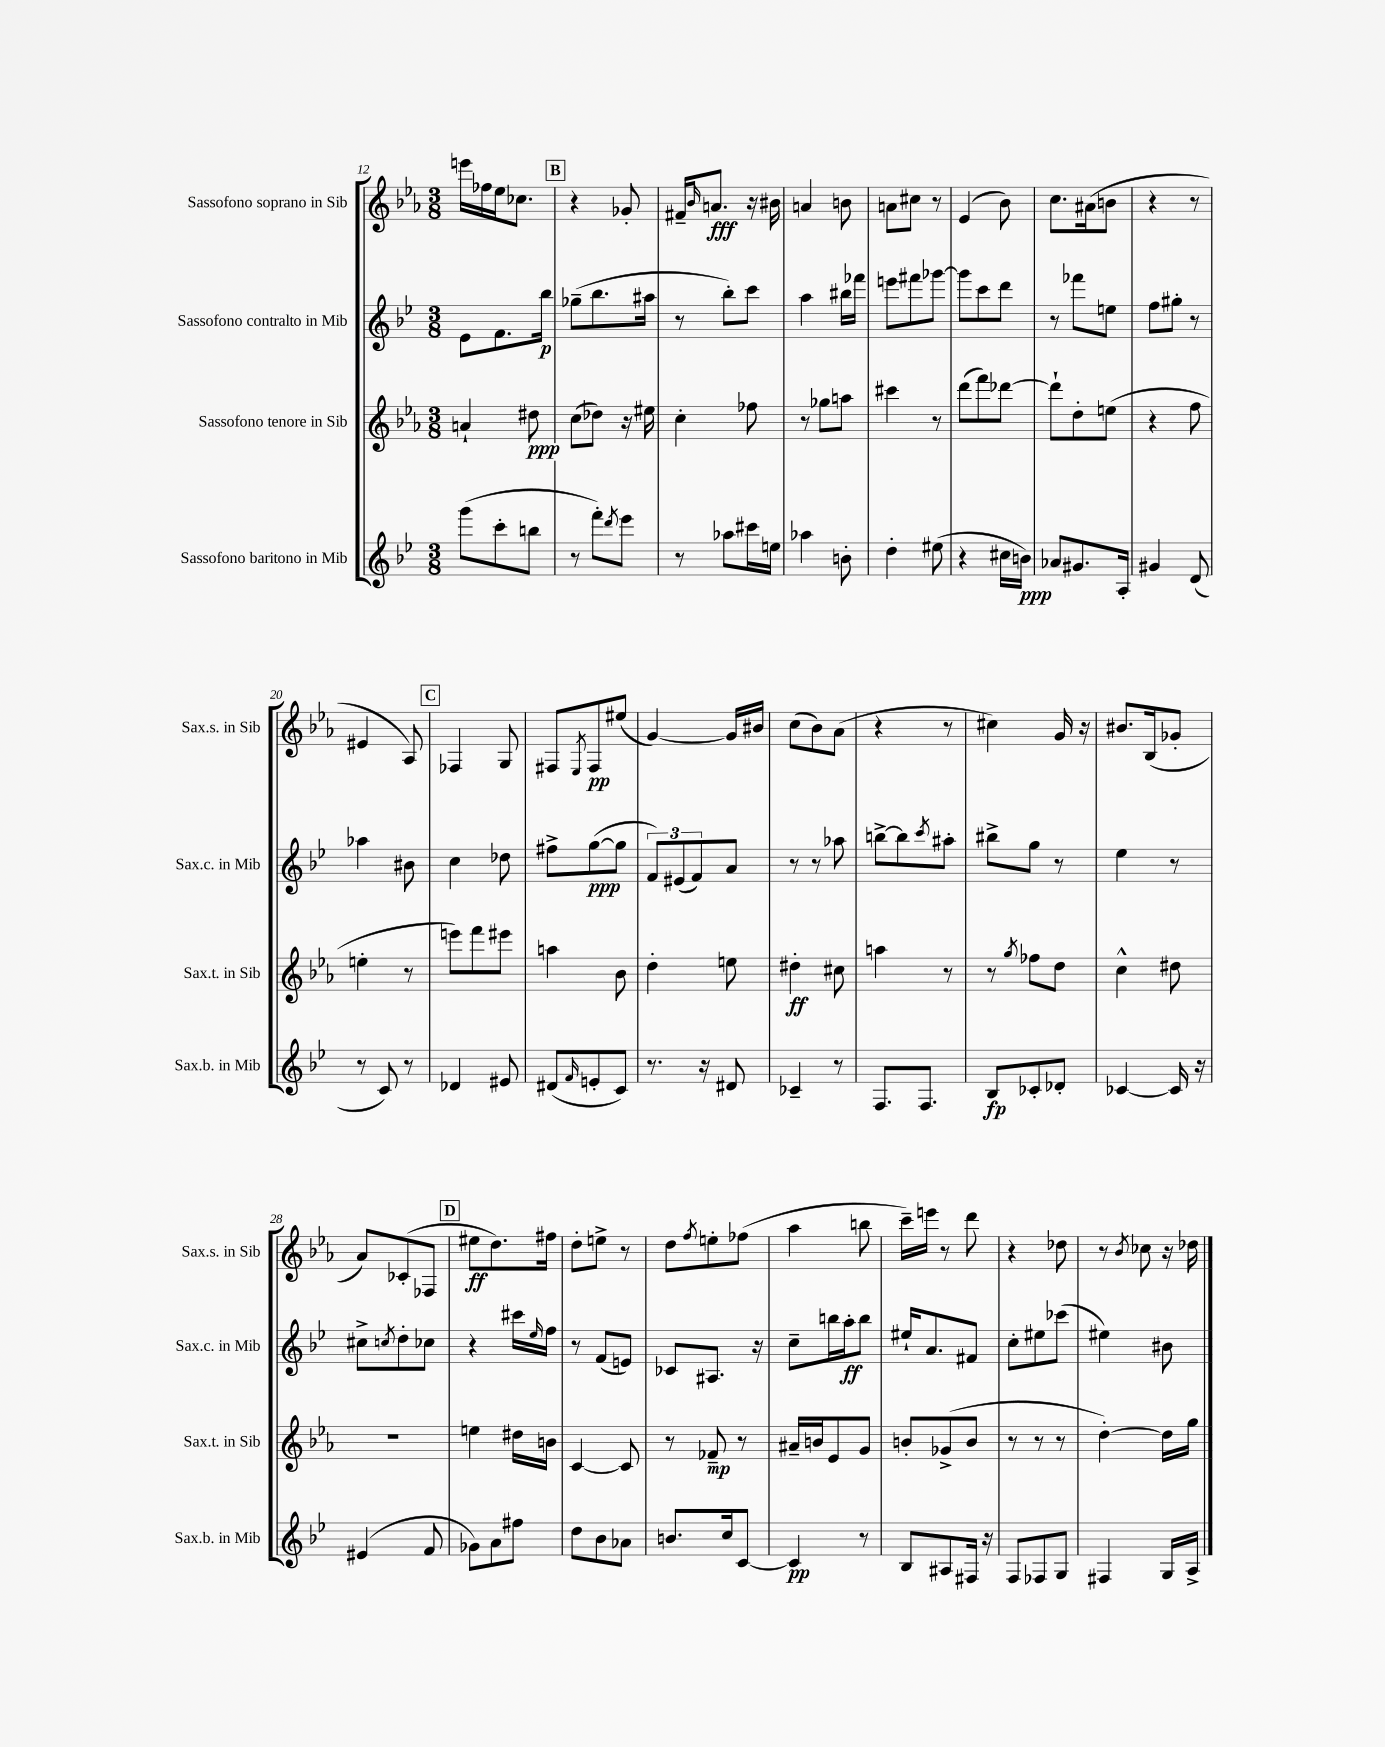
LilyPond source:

<<
\new StaffGroup <<
\new Staff = "s0" \with { instrumentName = "Sassofono soprano in Sib" shortInstrumentName = "Sax.s. in Sib" } {
    \clef treble \key ees \major \numericTimeSignature \time 3/8
    e'''16 fes''16 ees''16 ces''8. |
    \mark \markup { \box "B" } r4 ges'8-. |
    fis'16-- \grace { bes'16 } a'8.\fff r16 bis'16 |
    a'4 b'8 |
    a'8 cis''8 r8 |
    ees'4( bes'8) |
    c''8. ais'16( b'8 |
    r4 r8 |
    eis'4 aes8) |
    \mark \markup { \box "C" } fes4 g8 |
    fis8 \acciaccatura { ees8 } fis8\pp eis''8( |
    g'4~) g'16 bis'16 |
    c''8( bes'8) aes'8( |
    r4 r8 |
    cis''4) g'16 r16 |
    bis'8. bes16( ges'8-. |
    aes'8) ces'8-.( fes8 |
    \mark \markup { \box "D" } eis''8\ff d''8.) fis''16 |
    d''8-. e''8-> r8 |
    d''8 \acciaccatura { f''8 } e''8-. fes''8( |
    aes''4 b''8 |
    c'''16--) e'''16 r8 d'''8 |
    r4 des''8 |
    r8 \acciaccatura { bes'8 } ces''8 r16 des''16 \bar "|." |
}
\new Staff = "s1" \with { instrumentName = "Sassofono contralto in Mib" shortInstrumentName = "Sax.c. in Mib" } {
    \clef treble \key bes \major \numericTimeSignature \time 3/8
    ees'8 f'8. bes''16\p |
    \mark \markup { \box "B" } ges''8--( bes''8. ais''16 |
    r8 bes''8-.) c'''8 |
    a''4 bis''16 fes'''16 |
    e'''8 fis'''8 ges'''8~ |
    ges'''8 c'''8 d'''8 |
    r8 fes'''8 e''8 |
    f''8 gis''8-. r8 |
    aes''4 bis'8 |
    \mark \markup { \box "C" } c''4 des''8 |
    fis''8-> g''8~\ppp( g''8 |
    \tuplet 3/2 { f'8) eis'8( f'8) } a'8 |
    r8 r8 aes''8 |
    b''8~-> b''8 \acciaccatura { c'''8 } ais''8-. |
    bis''8-> g''8 r8 |
    ees''4 r8 |
    cis''8-> \acciaccatura { c''8 } d''8-. ces''8 |
    \mark \markup { \box "D" } r4 cis'''16 \grace { ees''16 } f''16 |
    r8 f'8( e'8) |
    ces'8 ais8. r16 |
    c''8-- b''16 a''16-.\ff b''8 |
    eis''16-! a'8. fis'8 |
    c''8-. eis''8 ces'''8( |
    eis''4) bis'8 \bar "|." |
}
\new Staff = "s2" \with { instrumentName = "Sassofono tenore in Sib" shortInstrumentName = "Sax.t. in Sib" } {
    \clef treble \key ees \major \numericTimeSignature \time 3/8
    a'4-! dis''8\ppp |
    \mark \markup { \box "B" } c''8( des''8) r16 eis''16 |
    c''4-. fes''8 |
    r8 ges''8 a''8 |
    cis'''4 r8 |
    d'''8( f'''8) des'''8~ |
    des'''8-! d''8-. e''8( |
    r4 f''8 |
    e''4-. r8 |
    \mark \markup { \box "C" } e'''8) f'''8 eis'''8 |
    a''4 bes'8 |
    d''4-. e''8 |
    dis''4-.\ff cis''8 |
    a''4 r8 |
    r8 \acciaccatura { g''8 } fes''8 d''8 |
    c''4-^ dis''8 |
    R4. |
    \mark \markup { \box "D" } e''4 dis''16 b'16 |
    c'4~ c'8 |
    r8 fes'8--\mp r8 |
    ais'16-- b'16 ees'8 g'8 |
    b'8-. ges'8->( b'8 |
    r8 r8 r8 |
    d''4~-.) d''16 g''16 \bar "|." |
}
\new Staff = "s3" \with { instrumentName = "Sassofono baritono in Mib" shortInstrumentName = "Sax.b. in Mib" } {
    \clef treble \key bes \major \numericTimeSignature \time 3/8
    g'''8( c'''8-. b''8 |
    \mark \markup { \box "B" } r8 f'''8-.) \acciaccatura { d'''8 } ees'''8 |
    r8 aes''8 cis'''16 e''16 |
    aes''4 b'8-. |
    d''4-. eis''8( |
    r4 cis''16 b'16\ppp) |
    aes'8 gis'8. a16-. |
    gis'4 d'8( |
    r8 c'8) r8 |
    \mark \markup { \box "C" } des'4 eis'8 |
    dis'8( \grace { f'16 } e'8-. c'8) |
    r8. r16 dis'8 |
    ces'4-- r8 |
    f8. f8. |
    bes8\fp ces'8-. des'8-. |
    ces'4~ ces'16 r16 |
    eis'4( f'8 |
    \mark \markup { \box "D" } ges'8) a'8 fis''8 |
    d''8 bes'8 aes'8 |
    b'8. c''16 c'8~ |
    c'4\pp r8 |
    bes8 ais8 fis16 r16 |
    f8 fes8 g8 |
    fis4 g16 a16-> \bar "|." |
}
>>
>>
\layout { \context { \Score currentBarNumber = #12 } }
